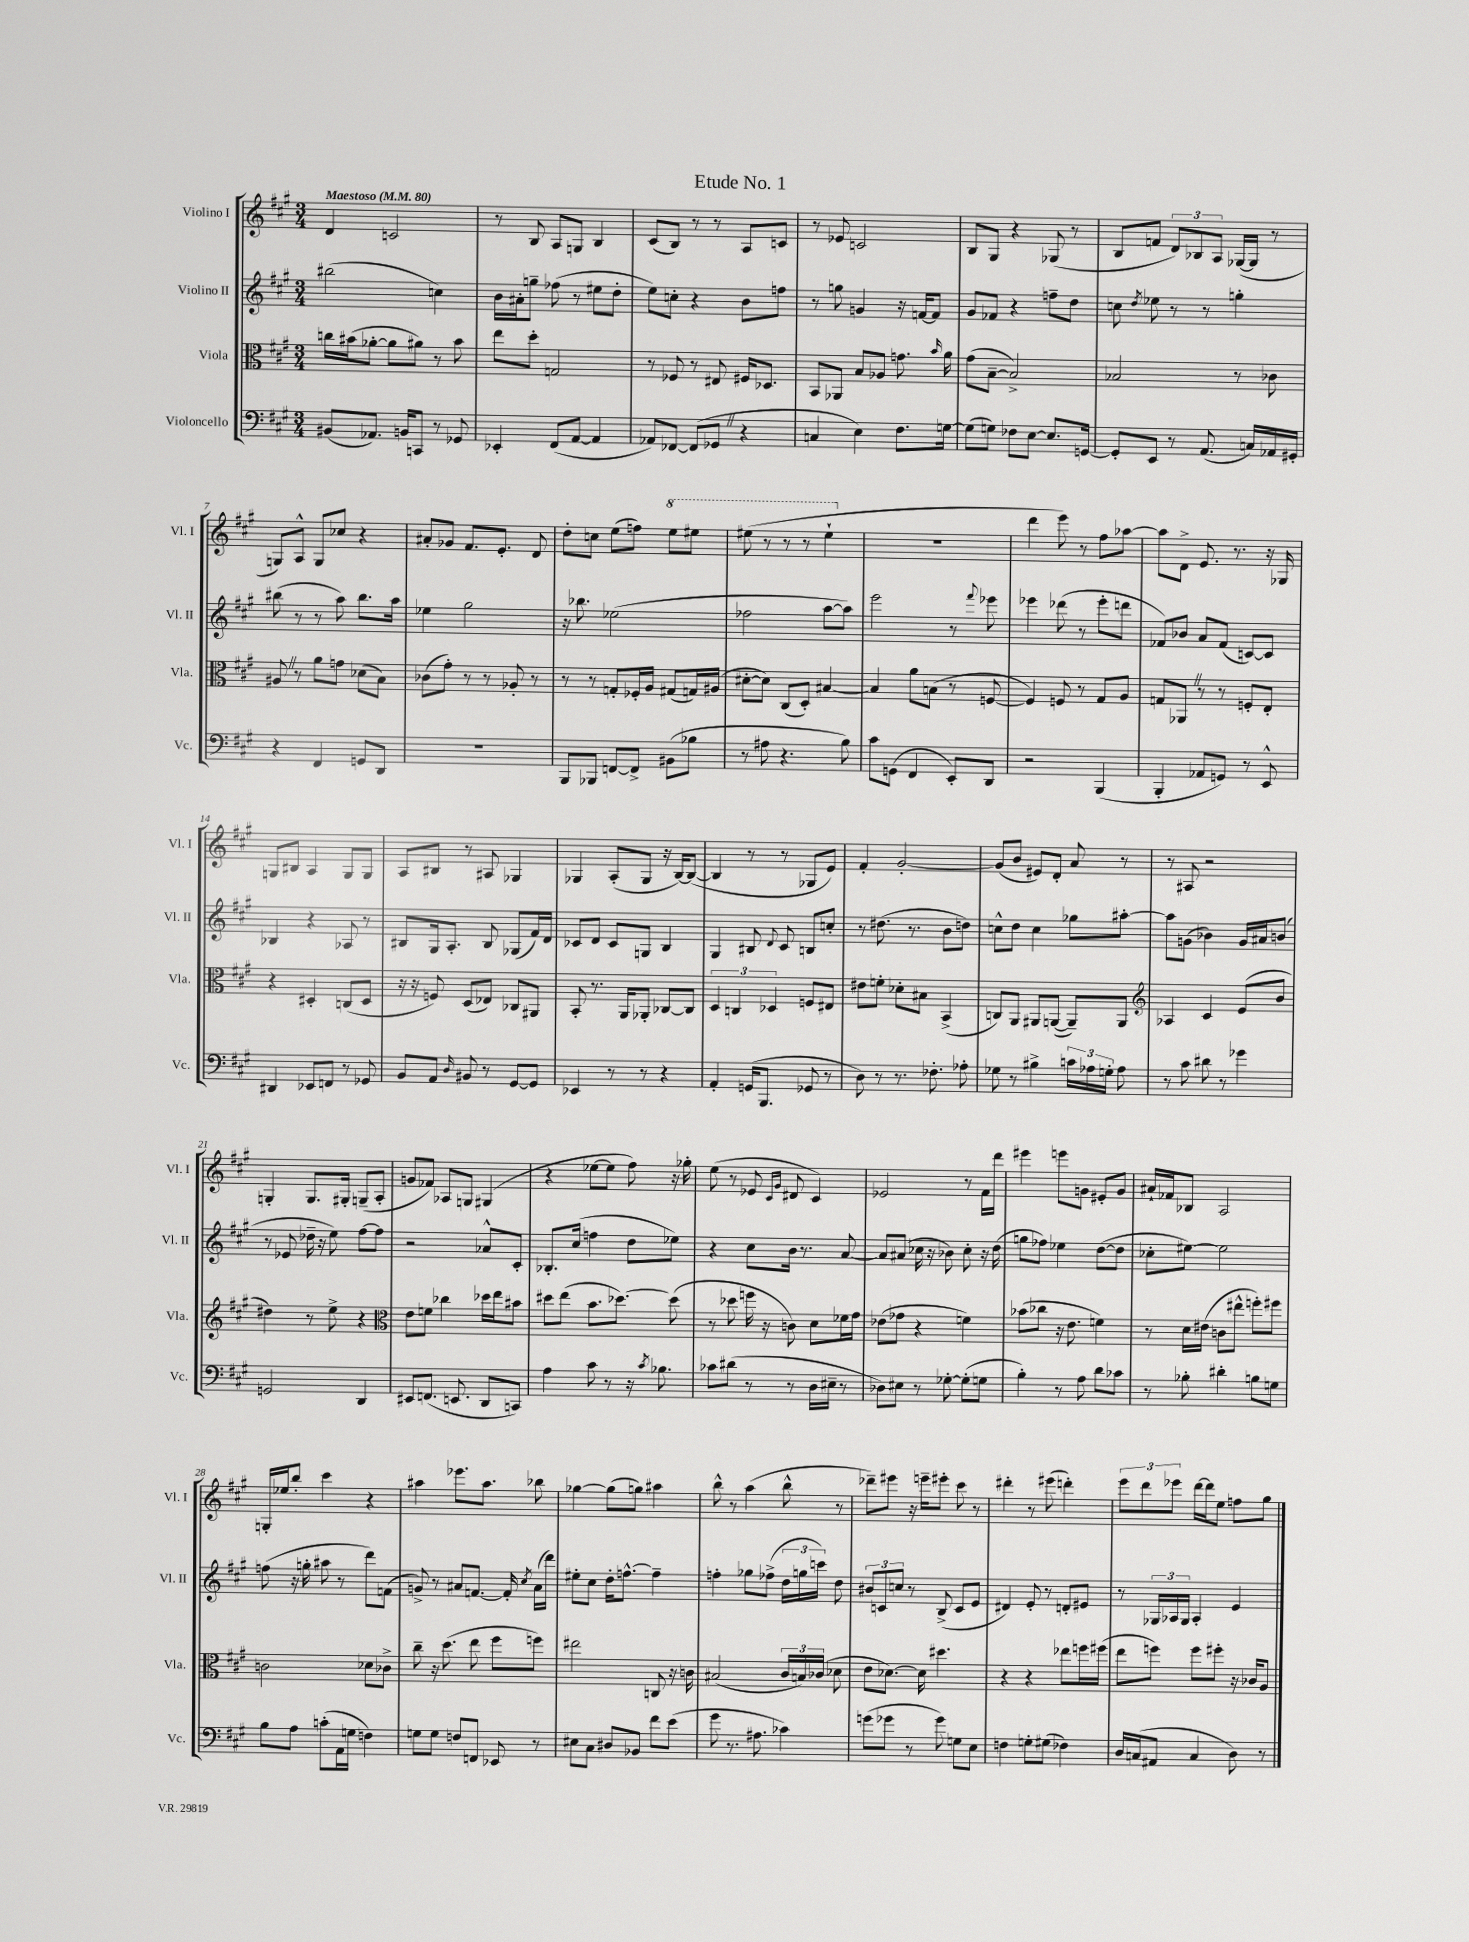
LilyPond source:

\header { title = "Etude No. 1" }
<<
\new StaffGroup <<
\new Staff = "s0" \with { instrumentName = "Violino I" shortInstrumentName = "Vl. I" } {
    \clef treble \key a \major \numericTimeSignature \time 3/4 \tempo "Maestoso" 4 = 80
    \autoBeamOff d'4 c'2 |
    r8 b8 a8[ g8] b4 |
    cis'8[( b8]) r8 r8 a8[ c'8] |
    r8 ees'8 c'2 |
    b8[ gis8] r4 ges8( r8 |
    b8[ f'8] \tuplet 3/2 { d'8[) bes8 a8] } ges16[~( ges16] r8 |
    g8[) a8]-^ g8[ ces''8] r4 |
    ais'8[-. ges'8] fis'8.[ e'8.]-. d'8 |
    d''8[-. c''8] e''8[( f''8]) \ottava #1 e'''8[ eis'''8] |
    eis'''8( r8 r8 r8 eis'''4-! \ottava #0 |
    R2. |
    d'''4 e'''8) r8 fis''8[ aes''8]~ |
    aes''8[ d'8]-> e'8. r8. r16 ges16 |
    g8[ bis8] a4 g8[ g8] |
    a8[ bis8] r8 ais8 ges4 |
    ges4 a8[-.( ges8] r16 b16[~) b8]~( |
    b4 r8 r8 ges8[ e'8]) |
    fis'4-. gis'2~-. |
    gis'8[( b'8] eis'8[) d'8]-. a'8 r8 |
    r8 ais8 r2 |
    g4-. g8.[ gis16]-. g8[--( a8]-. |
    g'8[ fes'8]) aes8[ g8] gis4( |
    r4 ees''8[~ ees''8] fis''8) r16 ges''16-. |
    e''8( r8 ees'8 \grace { cis'16[ gis'16] } dis'8 cis'4) |
    ees'2 r8 fis'16[ d'''16] |
    eis'''4 e'''8[ g'8] eis'8[-. g'8] |
    ais'16[-! fes'16 bes8] a2 |
    g16[-. ees''16 b''8]-. cis'''4 r4 |
    ais''4 ees'''8.[ ais''8.] bes''8 |
    ges''4~ ges''8[( g''8]) ais''4 |
    b''8-^ r8 a''4( b''8-^ r8 |
    des'''8[--) eis'''8] r16 e'''16[-- eis'''8]-. cis'''8 r8 |
    dis'''4-. r8 eis'''8( d'''4-.) |
    \tuplet 3/2 { e'''8[ d'''8 ees'''8] } d'''16[~ d'''16 e''8] f''8[ gis''8] \bar "|." |
}
\new Staff = "s1" \with { instrumentName = "Violino II" shortInstrumentName = "Vl. II" } {
    \clef treble \key a \major \numericTimeSignature \time 3/4
    \autoBeamOff bis''2( c''4) |
    b'16[ ais'16-. g''8]-- fes''8( r8 eis''8[ d''8]-. |
    e''8[) c''8]-. r4 b'8[ f''8] |
    r8 g''8 g'4 r16 f'16[~ f'8] |
    gis'8[ fes'8] r4 f''8[-- d''8] |
    c''8 \acciaccatura { d''8 } ees''8 r8 r8 g''4-. |
    bis''8( r8 r8 a''8) bis''8.[ a''16] |
    ees''4 gis''2 |
    r16 bes''8. ees''2( |
    fes''2 a''8[~ a''8]) |
    e'''2 r8 \appoggiatura { fis'''8 } ees'''8 |
    ees'''4 des'''8( r8 ees'''8[-. d'''8] |
    fes'8[) bes'8] a'8[ fes'8]( c'8[~) c'8] |
    bes4 r4 aes8 r8 |
    bis8[ gis16 a8.]-. bis8 ges8[( fis'16) d'16] |
    ces'8[ d'8] ces'8[ g8] b4 |
    gis4 bis8 \appoggiatura { d'8 } cis'8 b8[ c''8]-. |
    r8 dis''8.( r8. b'8[ d''8]) |
    c''8[-^ d''8] c''4 ges''8[ ais''8]~-. |
    ais''8[ g'8]( bes'4) g'16[ ais'16 b'8]( |
    r8 ees'8 des''16-- r16 e''8) fis''8[~ fis''8] |
    r2 aes'8[-^ cis'8]-. |
    bes8.[-. cis''16]( f''4 d''8[ ees''8]) |
    r4 cis''8[ b'16] r8. a'8~ |
    a'8[ ais'8]( ces''16 r16 bes'8) ces''8-. r16 d''16( |
    g''8[ fes''8]) ees''4 d''8[~( d''8] |
    ces''8[-. eis''8]~) eis''2 |
    f''8( r16 g''16-. ais''8 r8 d'''8[) f'8]( |
    g'8->) r8 ais'8[ f'8.]~ f'16-. \acciaccatura { cis''8 } ais'16[( d'''16]) |
    eis''8[-. cis''8] d''16[-. f''8.]~-^ f''4-- |
    f''4-. ges''8[ fes''8]->( \tuplet 3/2 { d''16[ g''16 c'''16]) } d''8 |
    \tuplet 3/2 { bis'8[ c'8 c''8] } r8 b8->( c'8[ e'8] |
    dis'4) e'8-. r8 d'8[-. eis'8] |
    r8 \tuplet 3/2 { ges16[ aes16 ges16] } aes4-. e'4 \bar "|." |
}
\new Staff = "s2" \with { instrumentName = "Viola" shortInstrumentName = "Vla." } {
    \clef alto \key a \major \numericTimeSignature \time 3/4
    \autoBeamOff c''16[ bis'16( aes'8]~-. aes'8[ ais'8]) r8 bis'8 |
    e''8[ d''8]-. g2 |
    r8 fes8 r8 eis8 fis16[ des8.] |
    b,8[ aes,8] b8[ aes8] g'8. \grace { b'16 } a'16 |
    gis'8[( b8]~-- b2->) |
    bes2 r8 ces'8 |
    ais8 \once \override BreathingSign.text = \markup { \musicglyph "scripts.caesura.straight" } \breathe r8 a'8[ g'8] des'8[( b8]) |
    ces'8[( gis'8]-.) r8 r8 aes8-. r8 |
    r8 r8 g8[-. fes16-. a16] gis8[( g16) ais16]( |
    dis'8[~-. dis'8]) cis8[( d8]-.) bis4~ |
    bis4 a'8[ b8]( r8 f8~ |
    f4) f8 r8 gis8[ a8] |
    g8[ aes,8] \once \override BreathingSign.text = \markup { \musicglyph "scripts.caesura.straight" } \breathe r8 r8 f8[-. e8]-. |
    r4 dis4-. c8[( dis8] |
    r16 r16 f8) d8[( ees8]) ces8[ ais,8] |
    b,8-. r8. a,16[ aes,8]-. ces8[~ ces8] |
    \tuplet 3/2 { d4 c4 des4 } f8[ eis8] |
    eis'8[ f'8]-. des'8[-. bis8] b,4->( |
    c8[) a,8] ais,8[ a,8]~( a,8[--) a,8] |
    \clef treble aes4 cis'4 e'8[( b'8] |
    dis''4) r8 e''8-> r4 |
    \clef alto e'8[ f'8] ces''4 des''16[ e''16 bis'8] |
    dis''8[ e''8]( b'8.[ des''8.]~) des''8( |
    r8 des''8 f''16 r16 c'8) d'8[ fes'16 gis'16] |
    ees'8[( ges'8] r4 f'4) |
    bes'8[( ces''8] r16 e'8. f'4) |
    r8 d'16[ eis'16]( c'8[ eis''8]-^ f''8[-.) fis''8] |
    c'2 des'8[ ces'8]-> |
    cis''8-- r16 d''8.( e''8 fis''8[ f''8]) |
    eis''2 c8 r16 c'16 |
    bis2( \tuplet 3/2 { cis'16[ b16) ces'16]( } des'8 |
    e'8[ des'8.]~) des'16 dis''4. |
    r4 r4 ees''8[ f''16 fis''16]( |
    e''8[ f''8]) f''8[ fis''8]-. r16 ces'16[ a8] \bar "|." |
}
\new Staff = "s3" \with { instrumentName = "Violoncello" shortInstrumentName = "Vc." } {
    \clef bass \key a \major \numericTimeSignature \time 3/4
    \autoBeamOff bis,8[( aes,8.]) b,16[ c,8] r8 ges,8 |
    ees,4-. fis,8[( a,8]~ a,4 |
    aes,8[) fes,8]~ fes,8[( ges,8] \once \override BreathingSign.text = \markup { \musicglyph "scripts.caesura.straight" } \breathe r4 |
    c4 e4) fis8.[ g16]~ |
    g8[( g8]) fes8[ e8]~ e8.[ g,16]~ |
    g,8[-. e,8] r8 a,8.( c16[) aes,16 gis,16]-. |
    r4 fis,4 g,8[ d,8] |
    R2. |
    b,,8[ bes,,8] f,8[~ f,8]-> bis,8[( bes8] |
    r8 ais8 r4. b8) |
    cis'8[ g,8]( fis,4 e,8[-.) d,8] |
    r2 b,,4( |
    b,,4-. aes,8[ g,8]) r8 e,8-^ |
    dis,4 ees,8[ f,8] r8 ges,8 |
    b,8[ a,8] \grace { d16 } bis,8 r8 gis,8[~ gis,8] |
    ees,4 r8 r8 r4 |
    a,4-. g,16[( b,,8.] ges,8 r8 |
    d8) r8 r8. fes8.-. aes8-. |
    ges8 r8 bis4-> \tuplet 3/2 { c'16[ aes16 g16]-. } aes8 |
    r8 cis'8 dis'8 r8 ges'4 |
    g,2 d,4 |
    eis,8[ f,8.]( e,8. d,8[ c,8]) |
    a4 cis'8 r8 r16 \acciaccatura { cis'8 } bes8. |
    ces'8[ dis'8]( r8 r8 d16[ eis16]-- r8 |
    des8[) eis8] r8 ges8~-. ges8[-.( g8] |
    b4-.) r8 a8 d'8[ ces'8] |
    r8 bes8-. dis'4-. b8[ g8] |
    b8[ a8] c'8[-.( a,16 g16] f4) |
    g8[ g8] f8[ f,8] ees,8 r8 |
    eis8[ cis8] dis8[ bes,8] fis'8[ e'8]( |
    gis'8 r8. ais8. ces'4) |
    g'8[( ges'8] r8 ges'8) g8[ e8] |
    f4 g8[-. gis8]( fes4) |
    d16[ c16( ais,8] c4 d8) r8 \bar "|." |
}
>>
>>
